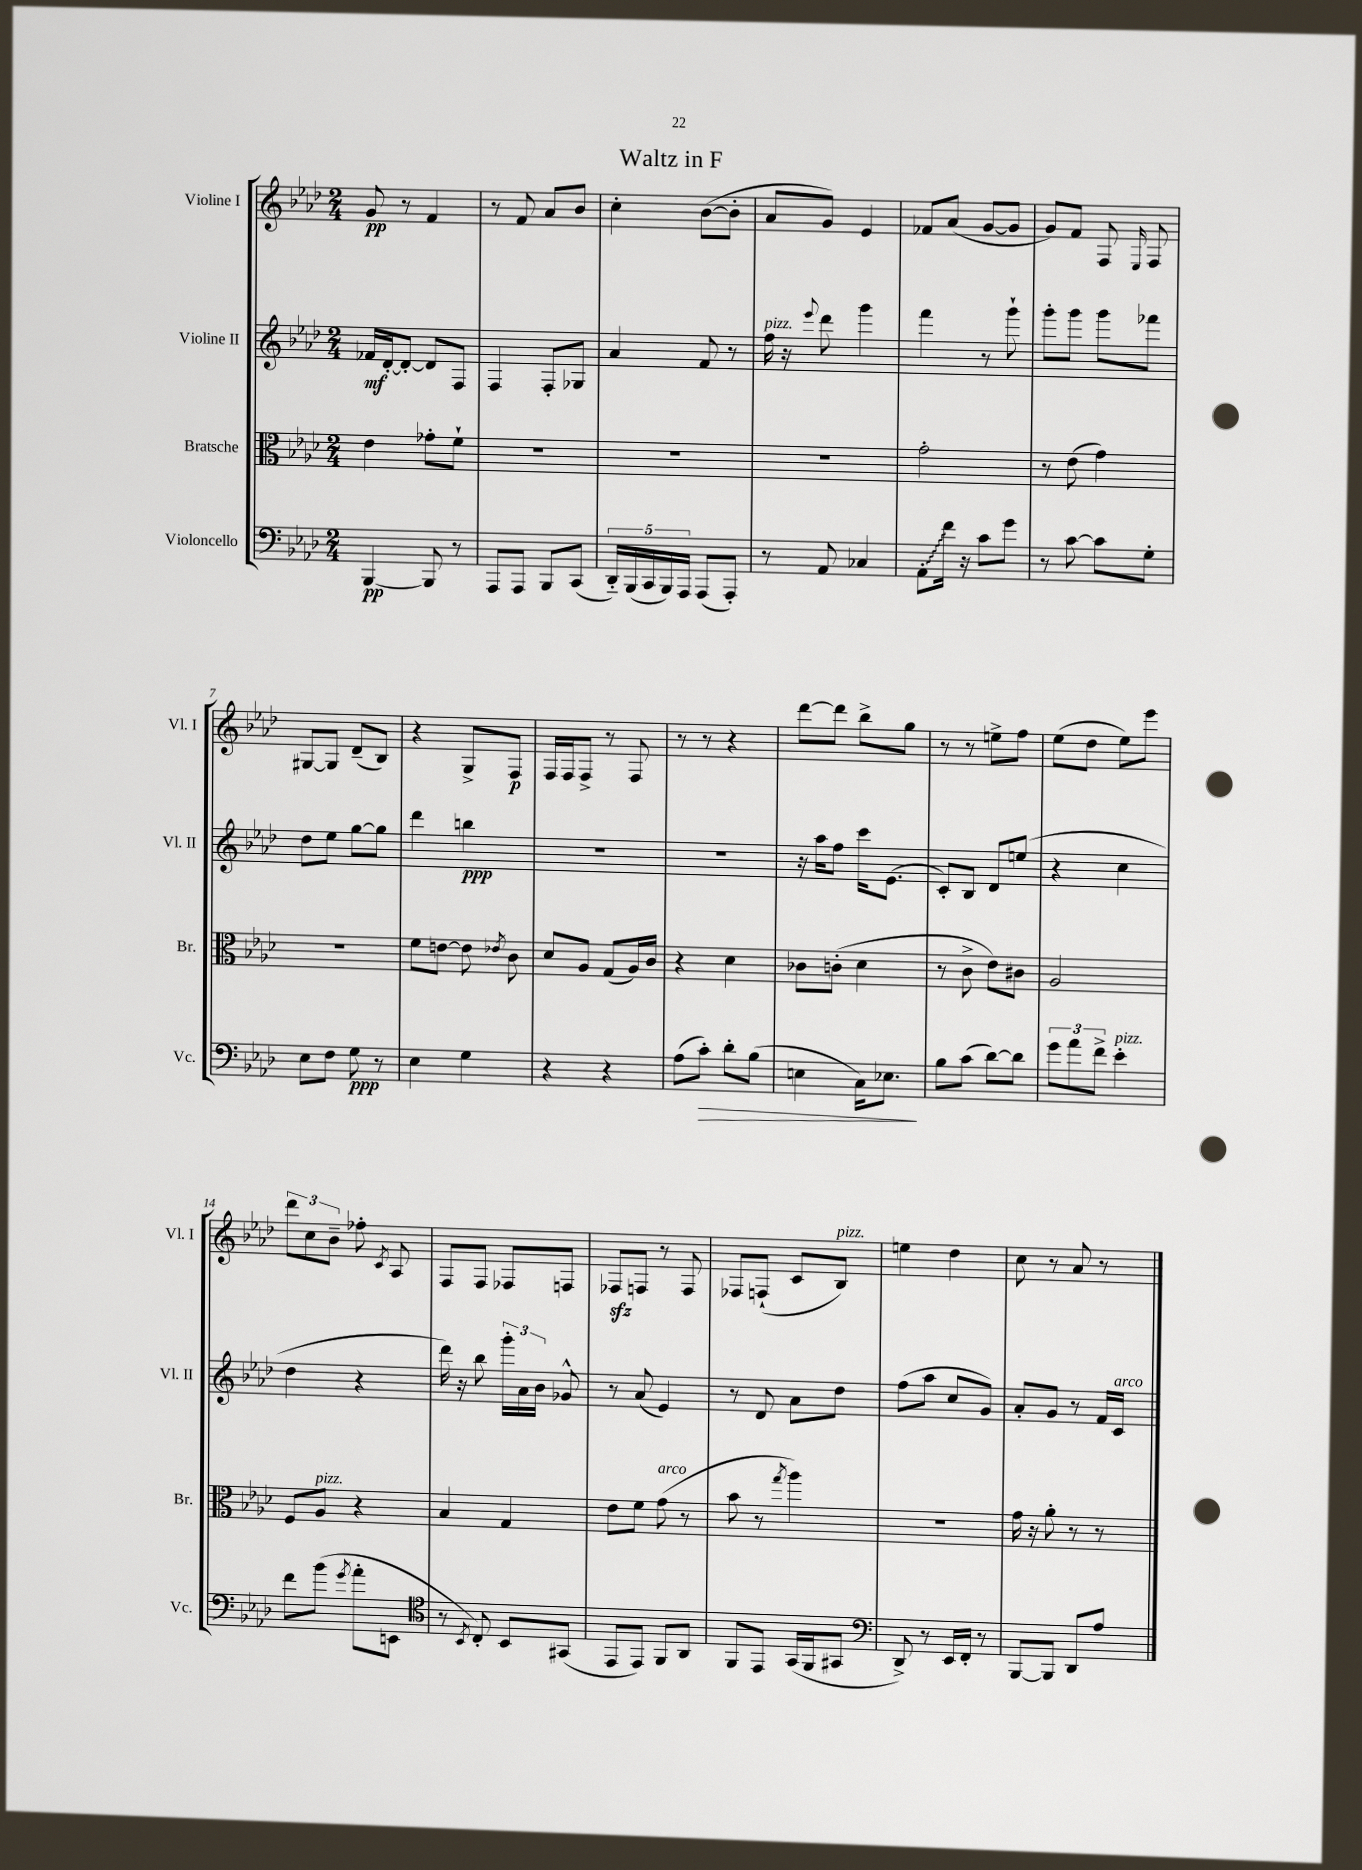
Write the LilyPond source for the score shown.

\header { title = "Waltz in F" }
<<
\new StaffGroup <<
\new Staff = "s0" \with { instrumentName = "Violine I" shortInstrumentName = "Vl. I" } {
    \clef treble \key aes \major \numericTimeSignature \time 2/4
    \autoBeamOff g'8\pp r8 f'4 |
    r8 f'8 aes'8[ bes'8] |
    c''4-. bes'8[~( bes'8]-. |
    aes'8[ g'8]) ees'4 |
    fes'8[ aes'8]( g'8[~ g'8] |
    g'8[) f'8] f8 \grace { ees16 } f8 |
    gis8[~ gis8] des'8[--( bes8]) |
    r4 g8[-> f8]\p |
    f16[ f16 f8]-> r8 f8 |
    r8 r8 r4 |
    des'''8[~ des'''8] bes''8[-> g''8] |
    r8 r8 e''8[-> f''8] |
    ees''8[( des''8] ees''8[) ees'''8] |
    \tuplet 3/2 { des'''8[ c''8 bes'8]-- } fes''8-. \acciaccatura { c'8 } aes8 |
    f8[ f8] fes8[ f8] |
    fes8[\sfz f8] r8 f8 |
    fes8[ f8]-!( c'8[ bes8]^\markup { \italic "pizz." }) |
    e''4 des''4 |
    c''8 r8 aes'8 r8 \bar "|." |
}
\new Staff = "s1" \with { instrumentName = "Violine II" shortInstrumentName = "Vl. II" } {
    \clef treble \key aes \major \numericTimeSignature \time 2/4
    \autoBeamOff fes'16[\mf des'16~-. des'8]~-. des'8[ f8] |
    f4 f8[-. ges8] |
    aes'4 f'8 r8 |
    f''16^\markup { \italic "pizz." } r16 \appoggiatura { ees'''8 } des'''8 g'''4 |
    f'''4 r8 g'''8-! |
    g'''8[-. g'''8] g'''8[ fes'''8] |
    des''8[ ees''8] g''8[~ g''8] |
    des'''4 b''4\ppp |
    r2 |
    R2 |
    r16 aes''16[ f''8] c'''16[ ees'8.]( |
    c'8[-.) bes8] des'8[ e''8]( |
    r4 c''4 |
    des''4 r4 |
    des'''16) r16 bes''8 \tuplet 3/2 { g'''16[-. aes'16 bes'16] } ges'8-^ |
    r8 aes'8( ees'4) |
    r8 des'8 aes'8[ des''8] |
    f''8[( aes''8] c''8[ g'8]) |
    aes'8[-. g'8] r8 f'16[ c'16]^\markup { \italic "arco" } \bar "|." |
}
\new Staff = "s2" \with { instrumentName = "Bratsche" shortInstrumentName = "Br." } {
    \clef alto \key aes \major \numericTimeSignature \time 2/4
    \autoBeamOff ees'4 ges'8[-. f'8]-! |
    R2 |
    R2 |
    R2 |
    g'2-. |
    r8 ees'8( g'4) |
    r2 |
    f'8[ e'8]~ e'8 \acciaccatura { ees'8 } c'8 |
    des'8[ aes8] g8[( aes16) c'16] |
    r4 des'4 |
    ces'8[ c'8]-.( des'4 |
    r8 c'8-> ees'8[) cis'8] |
    aes2 |
    f8[ aes8]^\markup { \italic "pizz." } r4 |
    bes4 g4 |
    ees'8[ f'8] g'8^\markup { \italic "arco" }( r8 |
    bes'8 r8 \acciaccatura { g''8 } aes''4) |
    r2 |
    g'16 r16 aes'8-. r8 r8 \bar "|." |
}
\new Staff = "s3" \with { instrumentName = "Violoncello" shortInstrumentName = "Vc." } {
    \clef bass \key aes \major \numericTimeSignature \time 2/4
    \autoBeamOff bes,,4~\pp bes,,8 r8 |
    aes,,8[ aes,,8] bes,,8[ c,8]( |
    \tuplet 5/4 { des,16[-_) bes,,16( c,16 bes,,16) aes,,16] } aes,,8[( aes,,8]-.) |
    r8 aes,8 ces4 |
    \once \override Glissando.style = #'zigzag aes,8[-.\glissando f'16] r16 c'8[ g'8] |
    r8 c'8~ c'8[ g8]-. |
    ees8[ f8] g8\ppp r8 |
    ees4 g4 |
    r4 r4 |
    aes8[( c'8]-.\>) des'8[-. bes8]( |
    e4 c16[) ees8.]\! |
    bes8[ c'8]( des'8[~) des'8] |
    \tuplet 3/2 { g'8[ aes'8 f'8]-> } ees'4-.^\markup { \italic "pizz." } |
    f'8[ bes'8]( \acciaccatura { g'8 } aes'8[-. e,8] |
    \clef tenor r8 \acciaccatura { bes,8 } c8-.) bes,8[ gis,8]( |
    ees,8[ ees,8]) f,8[ aes,8] |
    f,8[ ees,8] g,16[( f,16 gis,8] |
    \clef bass des,8->) r8 ees,16[ f,16]-. r8 |
    bes,,8[~ bes,,8] des,8[ aes8] \bar "|." |
}
>>
>>
